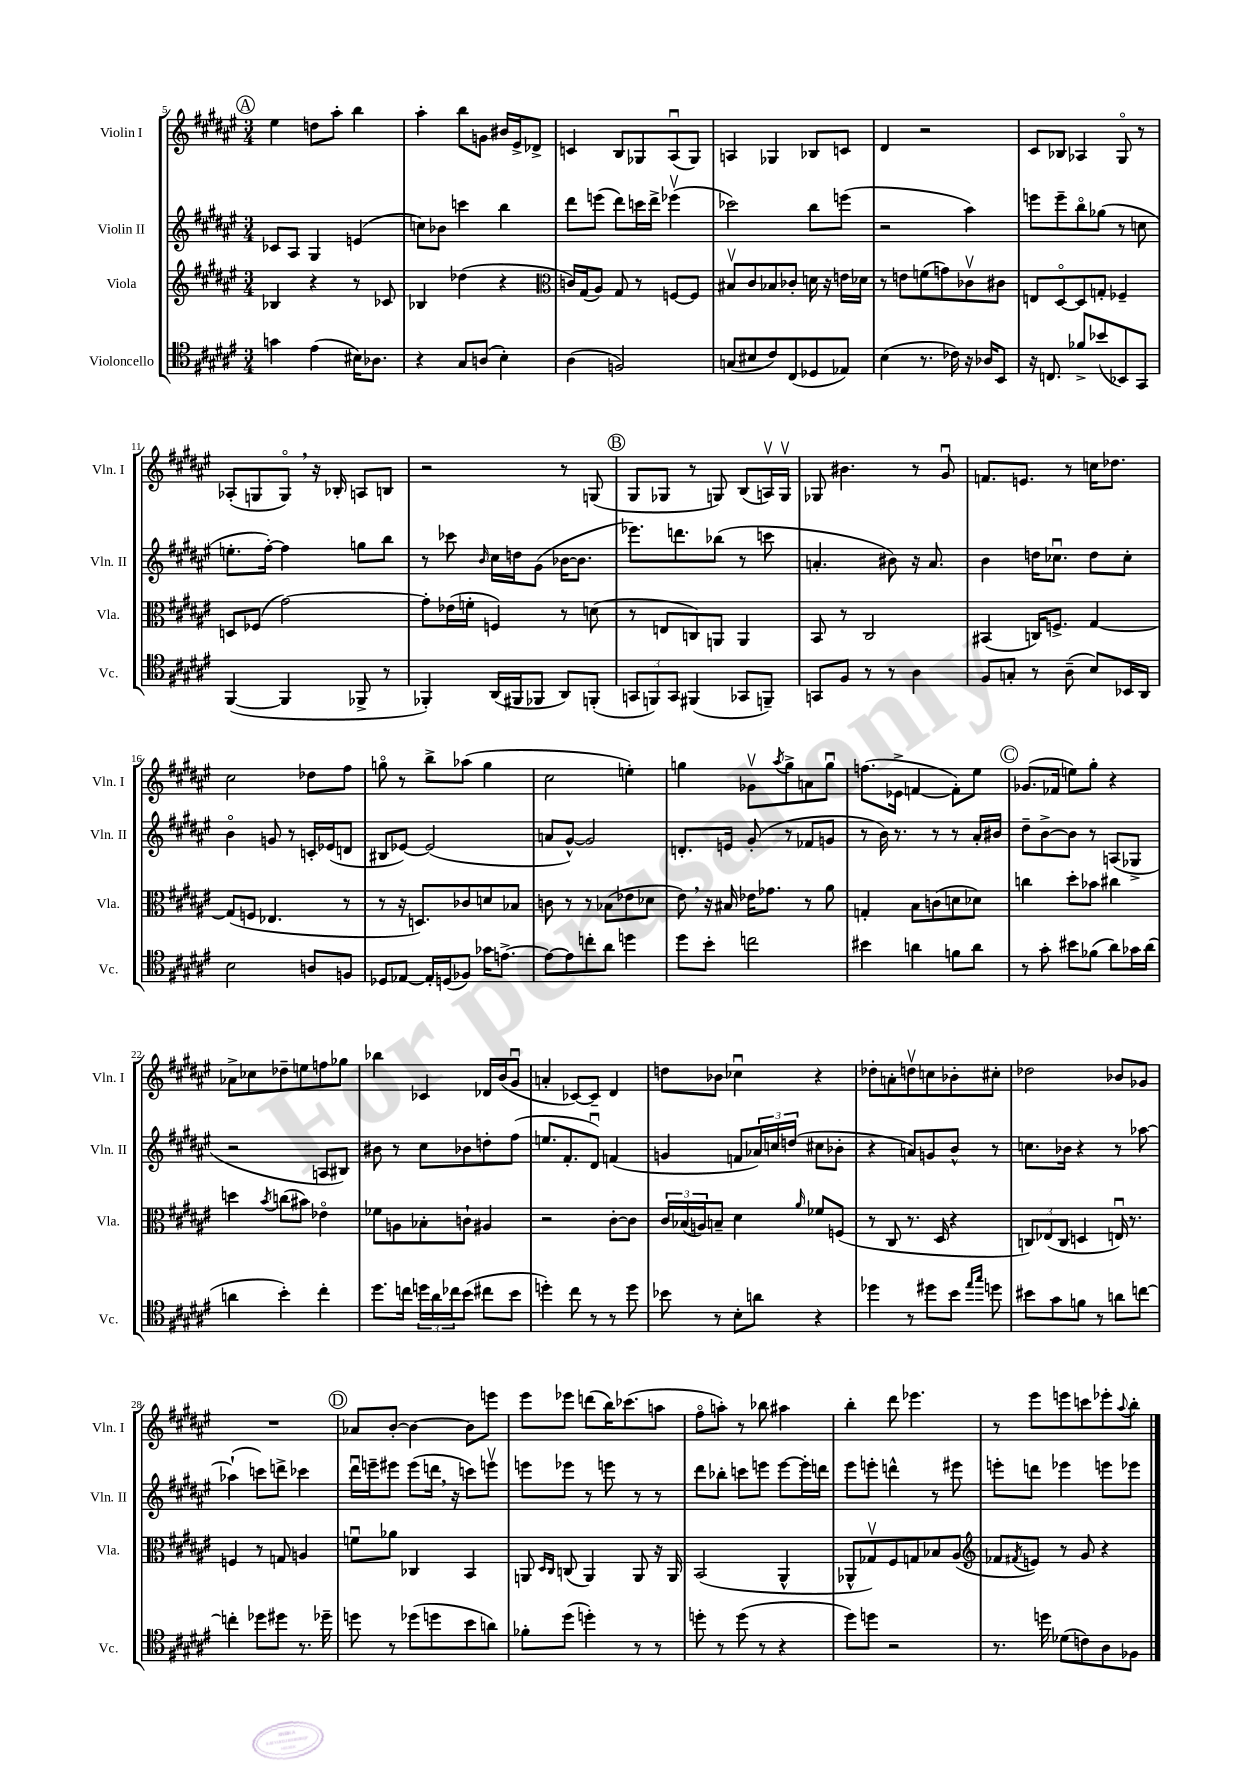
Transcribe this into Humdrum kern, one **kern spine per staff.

**kern	**kern	**kern	**kern
*staff4	*staff3	*staff2	*staff1
*clefC4	*clefG2	*clefG2	*clefG2
*k[f#c#g#d#a#e#]	*k[f#c#g#d#a#e#]	*k[f#c#g#d#a#e#]	*k[f#c#g#d#a#e#]
*M3/4	*M3/4	*M3/4	*M3/4
4g\	4B-/	8c-/L	4ee#\
.	.	8A#/J	.
(4e#\	4r	4G#/	8dd\L
.	.	.	8aa#'\J
16B#\LK)	8r	(4e/	4bb\
8.A-\J	.	.	.
.	8c-/	.	.
=	=	=	=
4r	4B-/	8cc\L)	4aa#'\
.	.	8b-\J	.
8G#/L	(4dd-\	4ccc\	8bb\L
(8A/J	.	.	8g\J
4B'\)	4r	4bb\	16b#/LL
.	.	.	16e#^/J
.	.	.	8d-^/J
=	=	=	=
*	*clefC3	*	*
(4A#\	16c/LL)	8ddd#\L	4c/
.	(16G#/J	.	.
.	8A#/J)	(8eee\J	.
2F/)	8G#/	8ddd#\L)	8B/L
.	8r	16ccc\L	8G-/
.	.	16ddd#^\JJ	.
.	[8F/L	(4eee-v\	(8A#u/
.	8F/]J	.	8G-/J)
=	=	=	=
(8G/L	8B#v/L	2ccc-\)	4A/
8B#/	8c#/	.	.
8c#/)	8B-/	.	4G-/
(8C#/	8c-'/J	.	.
8D-/	16d\	8bb\L	8B-/L
.	16r	.	.
8E-/J)	16e\LL	(8eee\J	8c/J
.	16d-\JJ	.	.
=	=	=	=
(4B\	8r	2r	4d#/
.	8e\L	.	.
8.r	(8f\	.	2r
.	8g\)	.	.
16c-\)	.	.	.
16r	8c-v\	4aa#\)	.
16A-/LK	.	.	.
8BB/J	8c#\J	.	.
=	=	=	=
16r	8E/L	8eee\L	8c#/L
8.C/	.	.	.
.	[8D#o/	8eee~\	8B-/J
8f-^/L	8D#/]	8bbo\	4A-/
(8b-/	8G'/J	(8gg-\J	.
8BB-/)	4F-~/	8r	8G#o/
8GG#/J	.	8cc\	8r
=	=	=	=
([4FF#/	8D/L	8.ee'\L	(8A-'/L
.	(8F-/J	.	8G/
.	.	[16ff#'\Jk)	.
4FF#/]	[2g#\)	4ff#\]	8Go/J)
.	.	.	16r
.	.	.	16B-'/
8FF-^/	.	8gg\L	8A/L
8r	.	8bb\J	8B/J
=	=	=	=
4FF-'/)	8g#'\]L	8r	2r
.	(16e-\L	8ccc-\	.
.	16f'\JJ	.	.
.	.	16qqb/	.
(16AA#/LL	4F/)	16cc#\LL	.
16FF#/J	.	16dd\J	.
8FF-/J	.	(8g#\J	.
8AA#/L)	8r	[16b-\LK	8r
.	.	8.b-\]J	.
(8FF'/J	(8d\	.	(8G/
=	=	=	=
12GG/L	8r	8.eee-\L)	8G#/L
12FF/)	.	.	.
.	8E/L	.	8G-/J
12GG/J	.	.	.
.	.	8.ddd\	.
(4FF#/	8C/)	.	8r
.	8AA/J	(8bb-\J	8G/)
8GG-/L	4AA/	8r	(8B/L
8FF~/J)	.	8ccc\	16Av/L)
.	.	.	16Gv/JJ
=	=	=	=
8GG/L	8BB/	4.a'/	8G-/
8F#/J	8r	.	4.b#\
8r	2C#/	.	.
8r	.	8b#\)	.
4A#\	.	16r	8r
.	.	8.a/	.
.	.	.	8g#u/
=	=	=	=
8F#/L	(4BB#/	4b\	8.f/L
8G'/J	.	.	.
.	.	.	8.e/J
8r	16C/LK)	16dd\LK	.
.	8.F^/J	8.cc-u\J	.
(8A#~\	.	.	8r
8B/L)	[4G#/	8dd\L	16cc\LK
.	.	.	8.dd-\J
16BB-/L	.	8cc-'\J	.
16AA#/JJ	.	.	.
=	=	=	=
2B\	(8G#/]L	4bo\	2cc#\
.	8F/J	.	.
.	4.E-/	8g/	.
.	.	8r	.
8A/L	.	16c'/LL	8dd-\L
.	.	(16e-/J	.
8F/J	8r	8d/J	8ff#\J
=	=	=	=
8D-/L	8r	8B#/L	8ggo\
[8E-/J	16r	[8e-/J)	8r
.	8.D/L)	.	.
16E-'/]LL	.	(2e-/]	8bb^\L
(16D/J	.	.	.
8F-/J)	8c-/	.	(8aa-\J
16g-\LK	8d/	.	4gg\
[8.e^\J	.	.	.
.	8B-/J	.	.
=	=	=	=
8e\_L	8c\	8a/L	2cc#\
8e\]	8r	[8g#^^/J)	.
8cc'\	8r	2g#/]	.
8a#\J	(8B-\L	.	.
4dd\	8e-\	.	4ee'\)
.	8d-\J	.	.
=	=	=	=
8dd#\L	8e#\)	8.d'/L	4gg\
8b'\J	16r	.	.
.	16B#/	16e/Jk	.
2cc\	16e-\LK	(8g#'/	8g-v\L
.	8.g-\J	.	.
.	.	.	8qaa#/
.	.	8r	8gg^\
.	8r	8f-/L	8a\
.	8a#\	8g/J	8ggu\J
=	=	=	=
4b#\	4G'/	8r	(8.ff\L
.	.	16b\)	.
.	.	8.r	16e-^\Jk
4a\	8B\L	.	[4f/
.	(8c\	8r	.
8f\L	8d\	8r	8f'\]L)
8a\J	8d-\J)	16a#'/LL	8ee#\J
.	.	16b#/JJ	.
=	=	=	=
8r	4cc\	8dd#~\L	(8.g-/L
8g#'\	.	[8b^\	.
.	.	.	16f-/Jk
8b#\L	8dd#'\L	8b\]J	8ee\L)
(8f-\J	8b-\J	8r	8gg#'\J
8a#\L)	4cc#\	(8A/L	4r
16g-\L	.	8G-^/J	.
(16a#\JJ	.	.	.
=	=	=	=
4a\	4dd\	2r	8a-^\L
.	.	.	8cc-\
.	8qb/	.	.
4b'\)	(8cc\L	.	8dd-~\
.	8b#\J)	.	8ee\
4cc#'\	4e-o\	8A/L	8ff\
.	.	8B#/J)	8gg-\J
=	=	=	=
8.dd#\L	8f-\L	8b#\	4bb-\
.	8A\	8r	.
16cc\Jk	.	.	.
24dd\LL	8B-'\	8cc#\L	4c-/
24a#\	.	.	.
24cc-\J	.	.	.
(8b\J	8c`\J	8b-\	.
8cc#\L	4A#/	8dd'\	16d-/LL
.	.	.	(16b/J
8b\J	.	(8ff#\J	8g#u/J
=	=	=	=
4dd'\)	2r	8.ee/L	4a'/
.	.	8.f#'/	.
8cc#\	.	.	[8c-/L)
8r	.	8d#u/J)	8c-~/]J
8r	[8c#'\L	(4f/	4d#/
8dd\	8c#\]J	.	.
=	=	=	=
8b-\	24c#/LL	4g/	8dd\L
.	(24B-/	.	.
.	24A/J)	.	.
8r	8B~/J	.	8b-\J
8B'\L	4d#\	8f/L	4cc-u\
8a\J	.	24a-/L)	.
.	.	24cc/	.
.	.	(24dd/JJ	.
.	16qqa#/	.	.
4r	8f-/L	8cc#\L	4r
.	(8F/J	8b-'\J	.
=	=	=	=
4dd-\	8r	4r	8dd-'\L
.	8C#/	.	8a'\
8r	8.r	8a/L)	8ddv\
8dd#\L	.	8g/	8cc\
.	16D#/	.	.
8b\J	4r	8b^^/J	8b-'\
16qqee#/LL	.	.	.
16qqgg#/JJ	.	.	.
8dd\	.	8r	8cc#'\J
=	=	=	=
8b#\L	12C/L)	8.cc\L	2dd-\
.	(12E-/	.	.
8g#\	.	.	.
.	12C/J	.	.
.	.	16b-\Jk	.
8f\J	4D/	4r	.
8r	.	.	.
8a\L	16Eu/)	8r	8b-/L
.	8.r	.	.
[8cc\J	.	[8aa-\	8g-/J
=	=	=	=
4cc'\]	4F/	(4aa-`\]	2.r
8dd-\L	8r	8ccc\L)	.
8dd#\J	8G/	8ddd^\J	.
8.r	4A/	4ccc-\	.
16dd-~\	.	.	.
=	=	=	=
8dd\	8fu\L	16ddd#u\LL	8a-/L
.	.	16eee~\J	.
8r	8a-\J	8eee#\J	[8b'/J
(8dd-\L	4C-/	(8eee#\L	4b\_
8dd\	.	16ddd\Jk	.
.	.	16r	.
8b\	4BB/	8ccc\L)	8b\]L
8a\J)	.	8eeev\J	8eee\J
=	=	=	=
8f-'\L	8AA/	8eee\L	8eee#\L
.	16qqD#/LL	.	.
.	16qqC#/JJ	.	.
(8dd#\J	(8C/	8eee-\J	8eee-\J
4dd'\)	4AA/)	8r	(8ddd\L
.	.	8eee\	16bb\K)
.	.	.	(8.ccc-\
8r	8AA/	8r	.
8r	16r	8r	8aa\J
.	16AA/	.	.
=	=	=	=
8dd'\	(2BB/	8ddd#\L	8ff#o\L
8r	.	8bb-'\J	8aa'\J)
(8dd\	.	8ccc\L	8r
8r	.	8eee\J	8bb-\
4r	4AA#^^/	[8eee\L	4aa#\
.	.	16eee'\]L	.
.	.	16ddd\JJ	.
=	=	=	=
8dd#\L)	8AA-^^/L	8eee#\L	4bb'\
8dd\J	8G-v/)	8eee'\J	.
2r	8F#/	4ddd^^\	8ddd#\
.	8G/	.	4.eee-\
.	8B-/	8r	.
.	(8A#/J	8eee#\	.
=	=	=	=
*	*clefG2	*	*
8.r	8f-/L	8eee'\L	8r
.	8qf#/	.	.
.	8e/J)	8ddd\J	8eee#\L
16dd\	.	.	.
(8d-\L	8r	4eee-\	8eee\
8c\)	8g#/	.	8ccc\
8A#\	4r	8eee\L	8eee-'\
.	.	.	8qqaa#/
8F-\J	.	8eee-\J	8bb'\J
==	==	==	==
*-	*-	*-	*-
